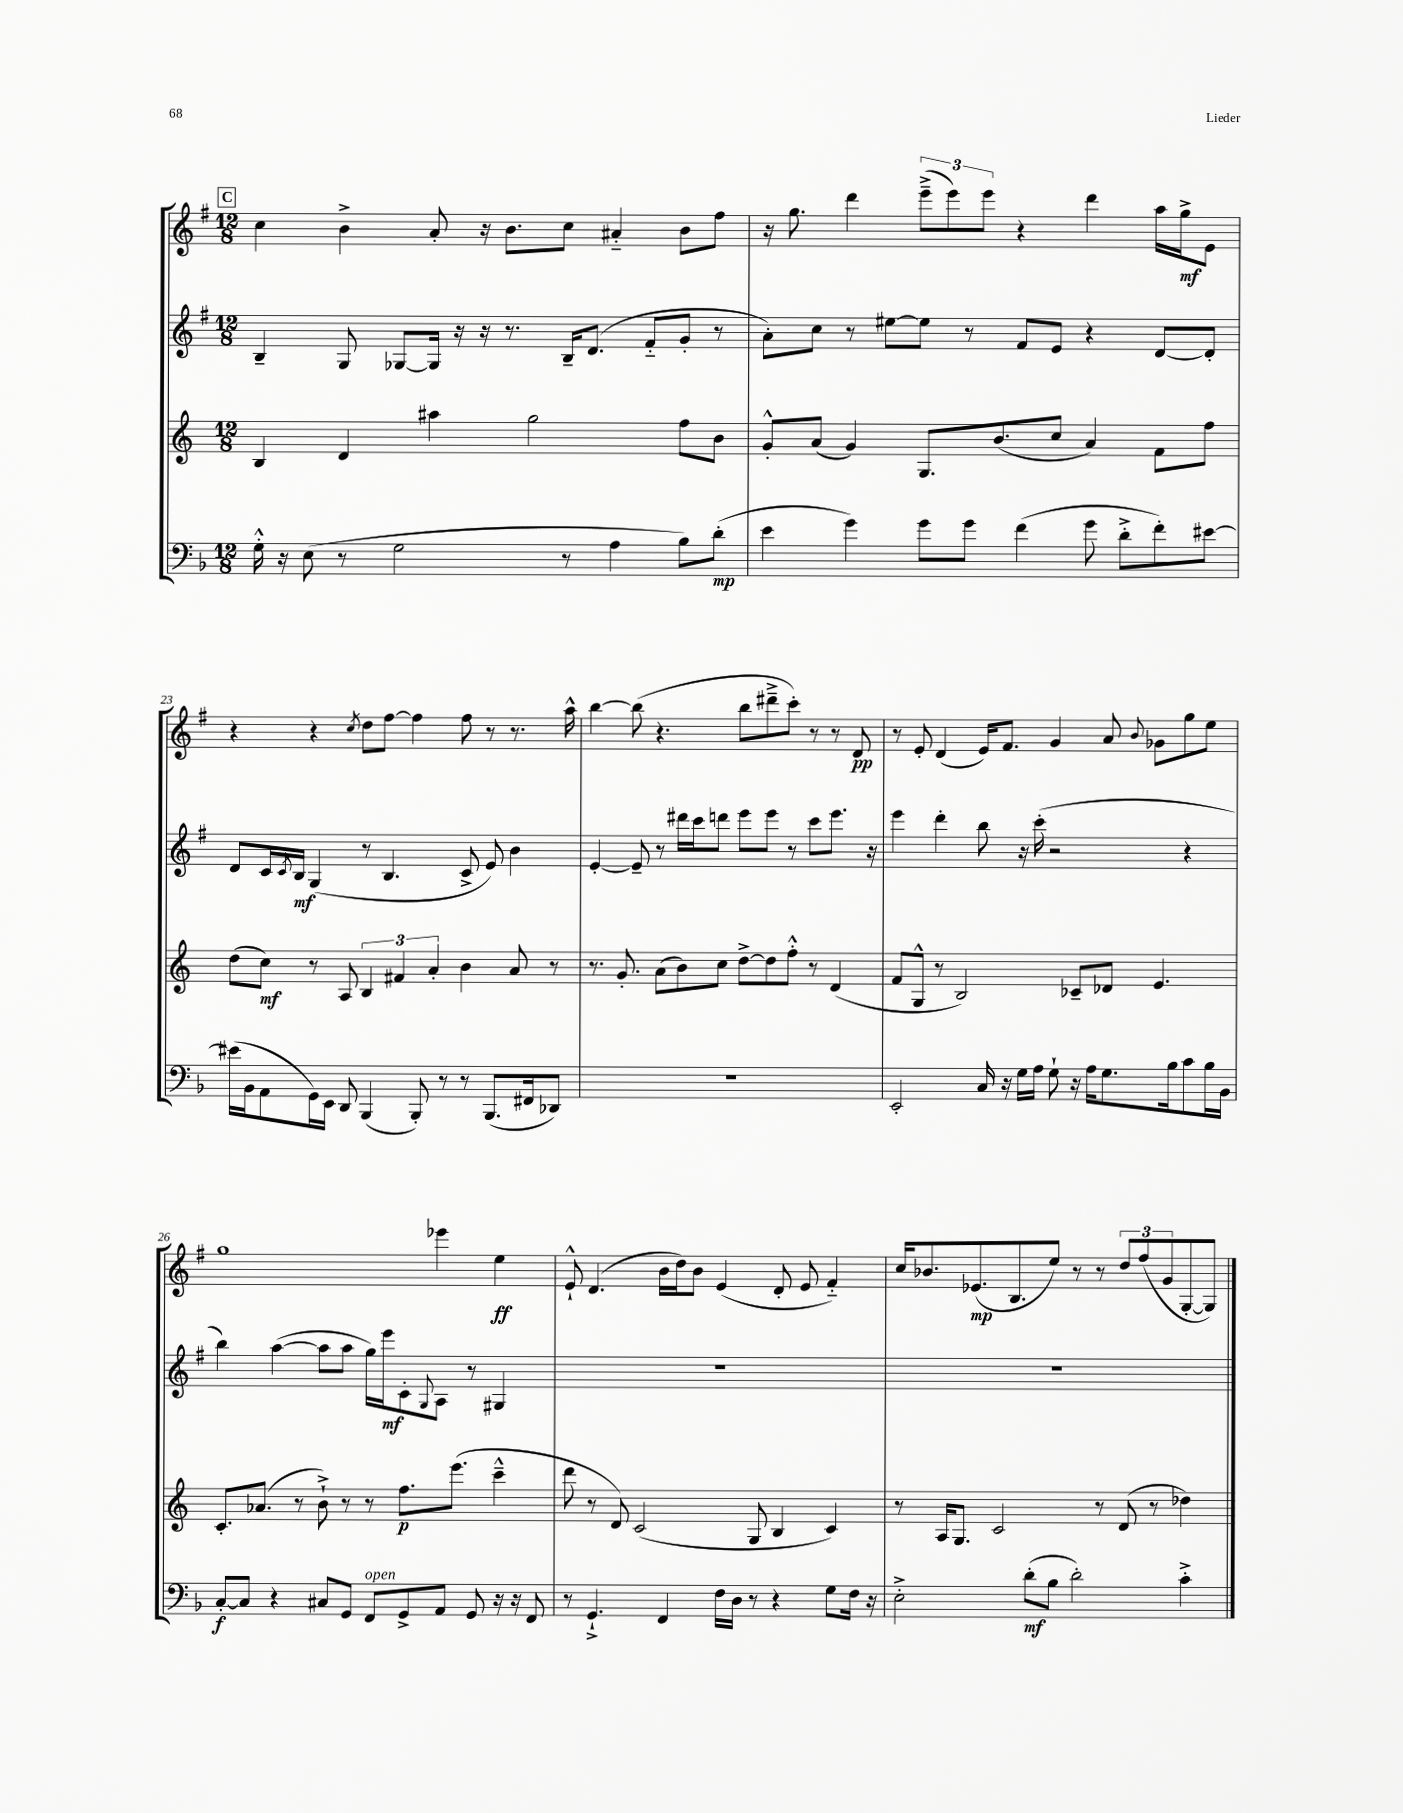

**kern	**kern	**kern	**kern
*staff4	*staff3	*staff2	*staff1
*clefF4	*clefG2	*clefG2	*clefG2
*k[b-]	*k[]	*k[f#]	*k[f#]
*M12/8	*M12/8	*M12/8	*M12/8
16G'^^\	4B/	4B~/	4cc\
16r	.	.	.
(8E\	.	.	.
8r	4d/	8G/	4b^\
2G\	.	[8G-/L	.
.	4aa#\	16G-/]Jk	8a'/
.	.	16r	.
.	.	16r	16r
.	.	8.r	8.b\L
.	2gg\	.	.
8r	.	16B~/LK	8cc\J
.	.	(8.d/J	.
4A\	.	.	4a#'~/
.	.	8f#'~/L	.
8B-\L)	8ff\L	8g'/J	8b\L
(8d'\J	8b\J	8r	8ff#\J
=	=	=	=
4e\	8g'^^/L	8a'\L)	16r
.	.	.	8.gg\
.	(8a/J	8cc\J	.
4g\)	4g/)	8r	4ddd\
.	.	[8ee#\L	.
8g\L	8.G/L	8ee#\]J	(12eee~^\L
.	.	.	12eee\)
8g\J	.	8r	.
.	.	.	12eee\J
.	(8.b/	.	.
(4f\	.	8f#/L	4r
.	8cc/J	8e/J	.
8g\	4a/)	4r	4ddd\
8d'^\L	.	.	.
8f'\)	8f\L	[8d/L	16aa\LL
.	.	.	16gg^\J
[8e#\J	8ff\J	8d'/]J	8e\J
=	=	=	=
(16e#\]LL	(8dd\L	8d/L	4r
16BB-\J	.	.	.
8AA\	8cc\J)	16c/L	.
.	.	8qc/	.
.	.	16B/JJ	.
16GG\L)	8r	(4G/	4r
16EE\JJ	.	.	.
8DD/	8A/	.	.
.	.	.	8qcc/
(4BBB-/	6B/	8r	8dd\L
.	.	4.B/	[8ff#\J
.	6f#/	.	.
8BBB-'/)	.	.	4ff#\]
.	6a'/	.	.
8r	.	.	.
8r	4b\	8c^/	8ff#\
(8.BBB-/L	.	8e/)	8r
.	8a/	4b\	8.r
16FF#/k	.	.	.
8DD-/J)	8r	.	.
.	.	.	16aa^^\
=	=	=	=
1.r	8.r	[4e'/	[4bb\
.	8.g'/	.	.
.	.	8e~/]	(8bb\]
.	(8a\L	8r	4.r
.	8b\)	16ddd#\LL	.
.	.	16ccc\J	.
.	8cc\J	8ddd\J	.
.	[8dd^\L	8eee\L	8bb\L
.	8dd\]	8eee\J	8ddd#~^\
.	8ff'^^\J	8r	8ccc'\J)
.	8r	8ccc\L	8r
.	(4d/	8.eee\J	8r
.	.	.	8d/
.	.	16r	.
=	=	=	=
2EE'/	8f/L	4eee\	8r
.	8G^^/J	.	8e'/
.	8r	4ddd'\	(4d/
.	2B/)	.	.
16C/	.	8bb\	16e/LK)
16r	.	.	8.f#/J
16G\LL	.	16r	.
16A\JJ	.	(16ccc'\	.
8G`\	.	2r	4g/
16r	8c-~/L	.	.
16A\LK	.	.	.
8.G\	8d-/J	.	8a/
.	.	.	8qqb/
.	4.e/	.	8g-\L
16B-\k	.	.	.
8c\	.	4r	8gg\
16B-\L	.	.	8ee\J
16BB-\JJ	.	.	.
=	=	=	=
[8C'/L	8.c'/L	4bb\)	1gg
8C/]J	.	.	.
.	(8.a-/J	.	.
4r	.	([4aa\	.
.	8r	.	.
8C#/L	8b`^\)	8aa\]L	.
8GG/J	8r	8aa\J	.
8FF/L	8r	16gg\LL)	.
.	.	16eee\J	.
8GG^/	8.ff\L	8c'\	.
.	.	8qqG/	.
8AA/J	.	8A\J	4eee-\
.	(8.eee\J	.	.
8GG/	.	8r	.
16r	4ccc~^^\	4G#/	4ee\
16r	.	.	.
8FF/	.	.	.
=	=	=	=
8r	8ddd\	1.r	8e`^^/
4.GG`^/	8r	.	(4.d/
.	8d/)	.	.
.	(2c/	.	.
4FF/	.	.	16b\LL
.	.	.	16dd\J)
.	.	.	8b\J
16F\LL	.	.	(4e/
16D\JJ	.	.	.
8r	8G/	.	.
4r	4B/	.	8d'/
.	.	.	8e/
8G\L	4c/)	.	4f#'~/)
16F\Jk	.	.	.
16r	.	.	.
=	=	=	=
2E'^\	8r	1.r	16cc/LK
.	.	.	8.b-/
.	16A/LK	.	.
.	8.G/J	.	.
.	.	.	(8.e-/
.	2c/	.	.
.	.	.	8.B/
(8d'\L	.	.	.
8B-\J	.	.	8ee/J)
2d'\)	.	.	8r
.	8r	.	8r
.	(8d/	.	12dd/L
.	.	.	(12ff#/
.	8r	.	.
.	.	.	12g/
4c'^\	4dd-\)	.	[8G'/
.	.	.	8G/]J)
==	==	==	==
*-	*-	*-	*-
